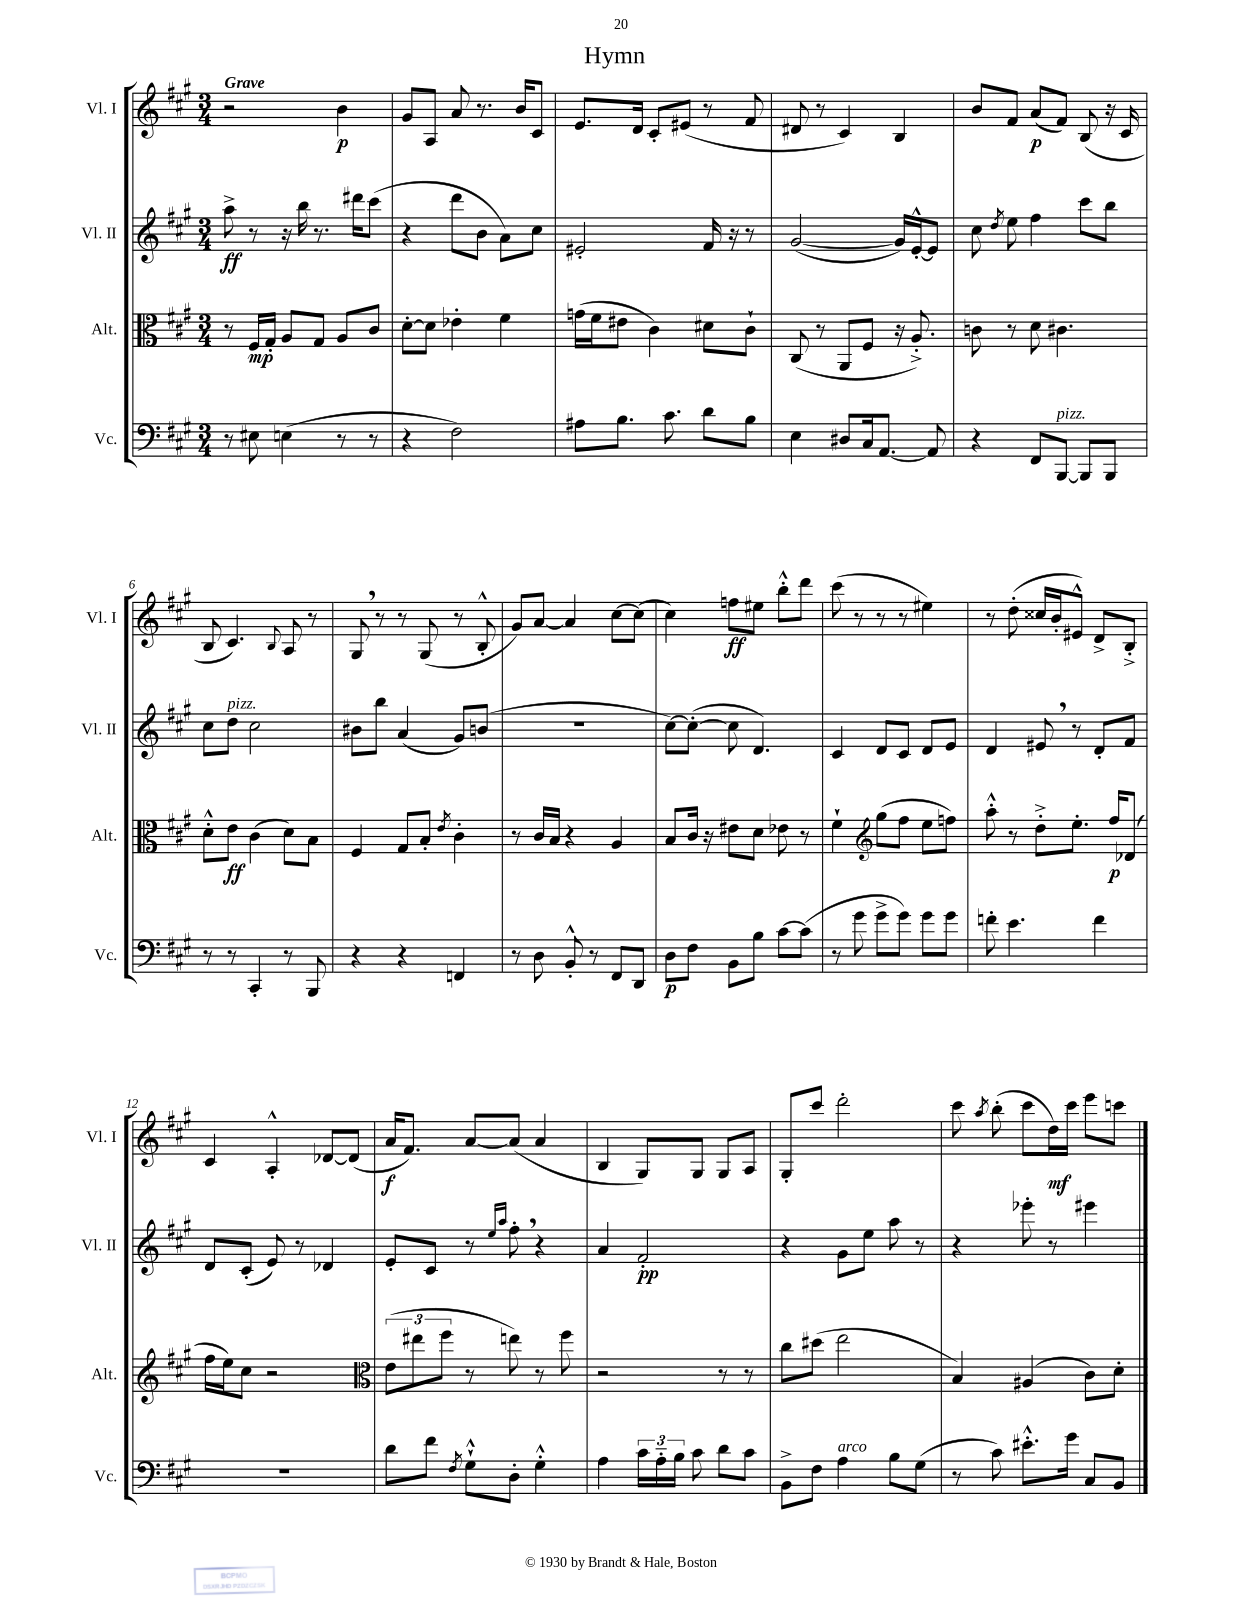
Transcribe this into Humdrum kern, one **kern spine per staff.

**kern	**kern	**kern	**kern
*staff4	*staff3	*staff2	*staff1
*clefF4	*clefC3	*clefG2	*clefG2
*k[f#c#g#]	*k[f#c#g#]	*k[f#c#g#]	*k[f#c#g#]
*M3/4	*M3/4	*M3/4	*M3/4
8r	8r	8aa^	2r
8E#	16F#	8r	.
.	16G#'	.	.
(4E	8A	16r	.
.	.	16bb	.
.	8G#	8.r	.
8r	8A	.	4b
.	.	16ddd#	.
8r	8c#	(8ccc#	.
=	=	=	=
4r	[8d'	4r	8g#
.	8d]	.	8A
2F#)	4e-'	8ddd	8a
.	.	8b	8.r
.	4f#	8a)	.
.	.	.	16b
.	.	8cc#	8c#
=	=	=	=
8A#	(16g	2e#'	8.e
.	16f#	.	.
8.B	8e#	.	.
.	.	.	16d
.	4c#)	.	8c#'
8.c#	.	.	.
.	.	.	(8e#
8d	8d#	16f#	8r
.	.	16r	.
8B	8c#`	8r	8f#
=	=	=	=
4E	(8C#	([2g#	8d#
.	8r	.	8r
8D#	8AA	.	4c#)
16C#	8F#	.	.
[8.AA	.	.	.
.	16r	16g#])	4B
.	8.A'^)	[16e'^^	.
8AA]	.	8e]	.
=	=	=	=
4r	8c	8cc#	8b
.	.	8qdd	.
.	8r	8ee	8f#
8FF#	8d	4ff#	(8a
[8BBB	4.c#	.	8f#)
8BBB]	.	8ccc#	(8B
8BBB	.	8bb	16r
.	.	.	16c#
=	=	=	=
8r	8d'^^	8cc#	8B
8r	8e	8dd	4.c#)
4CC#'	(4c#	2cc#	.
.	.	.	8qqB
8r	8d)	.	8A
8BBB	8B	.	8r
=	=	=	=
4r	4F#	8b#	8G#
.	.	8bb	8r
4r	8G#	(4a	8r
.	8B'	.	(8G#
.	8qe	.	.
4FF	4c#'	8g#)	8r
.	.	(8b	8B'^^
=	=	=	=
8r	8r	2.r	8g#)
8D	16c#	.	[8a
.	16B	.	.
8BB'^^	4r	.	4a]
8r	.	.	.
8FF#	4A	.	[8cc#
8DD	.	.	(8cc#]
=	=	=	=
8D	8B	[8cc#)	4cc#)
8F#	16c#	(8cc#'_	.
.	16r	.	.
8BB	8e#	8cc#]	8ff
8B	8d	4.d)	8ee#
[8c#	8e-	.	8bb'^^
(8c#]	8r	.	8ddd
=	=	=	=
8r	4f#`	4c#	(8ccc#
8g#	.	.	8r
*	*clefG2	*	*
8g#^	(8gg#	8d	8r
8g#)	8ff#	8c#	8r
8g#	8ee	8d	4ee#)
8g#	8ff)	8e	.
=	=	=	=
8f'	8aa'^^	4d	8r
4.e	8r	.	(8dd'
.	8dd'^	8e#	16cc##
.	.	.	16b'
.	8.ee'	8r	8e#^^)
4f	.	8d'	8d^
.	16ff#	.	.
.	(8d-	8f#	8B'^
=	=	=	=
2.r	16ff#	8d	4c#
.	16ee)	.	.
.	8cc#	(8c#'	.
.	2r	8e)	4A'^^
.	.	8r	.
.	.	4d-	[8d-
.	.	.	(8d-]
=	=	=	=
*	*clefC3	*	*
8d	(12e	8e'	16a
.	.	.	8.f#)
.	12ee#	.	.
8f#	.	8c#	.
.	12ff#	.	.
8qF#	.	.	.
8G#`^^	8r	8r	[8a
.	.	16qqee	.
.	.	16qqaa	.
8D'	8ee)	8ff#'	(8a]
4G#'^^	8r	4r	4a
.	8ff#	.	.
=	=	=	=
4A	2r	4a	4B
24c#	.	2f#'	8G#)
24A'~	.	.	.
24B	.	.	.
8c#	.	.	8G#
8d	8r	.	8G#
8c#	8r	.	8A
=	=	=	=
8BB^	8cc#	4r	8G#'
8F#	(8dd#	.	8ccc#
4A	2ee	8g#	2ddd'
.	.	8ee	.
8B	.	8aa	.
(8G#	.	8r	.
=	=	=	=
8r	4B)	4r	8ccc#
.	.	.	8qaa
8c#)	.	.	(8bb'
8.e#'^^	(4A#	8eee-'	8ccc#
.	.	8r	16dd)
16g#	.	.	16ccc#
8C#	8c#)	4eee#	8eee
8BB	8d'	.	8ccc
==	==	==	==
*-	*-	*-	*-
